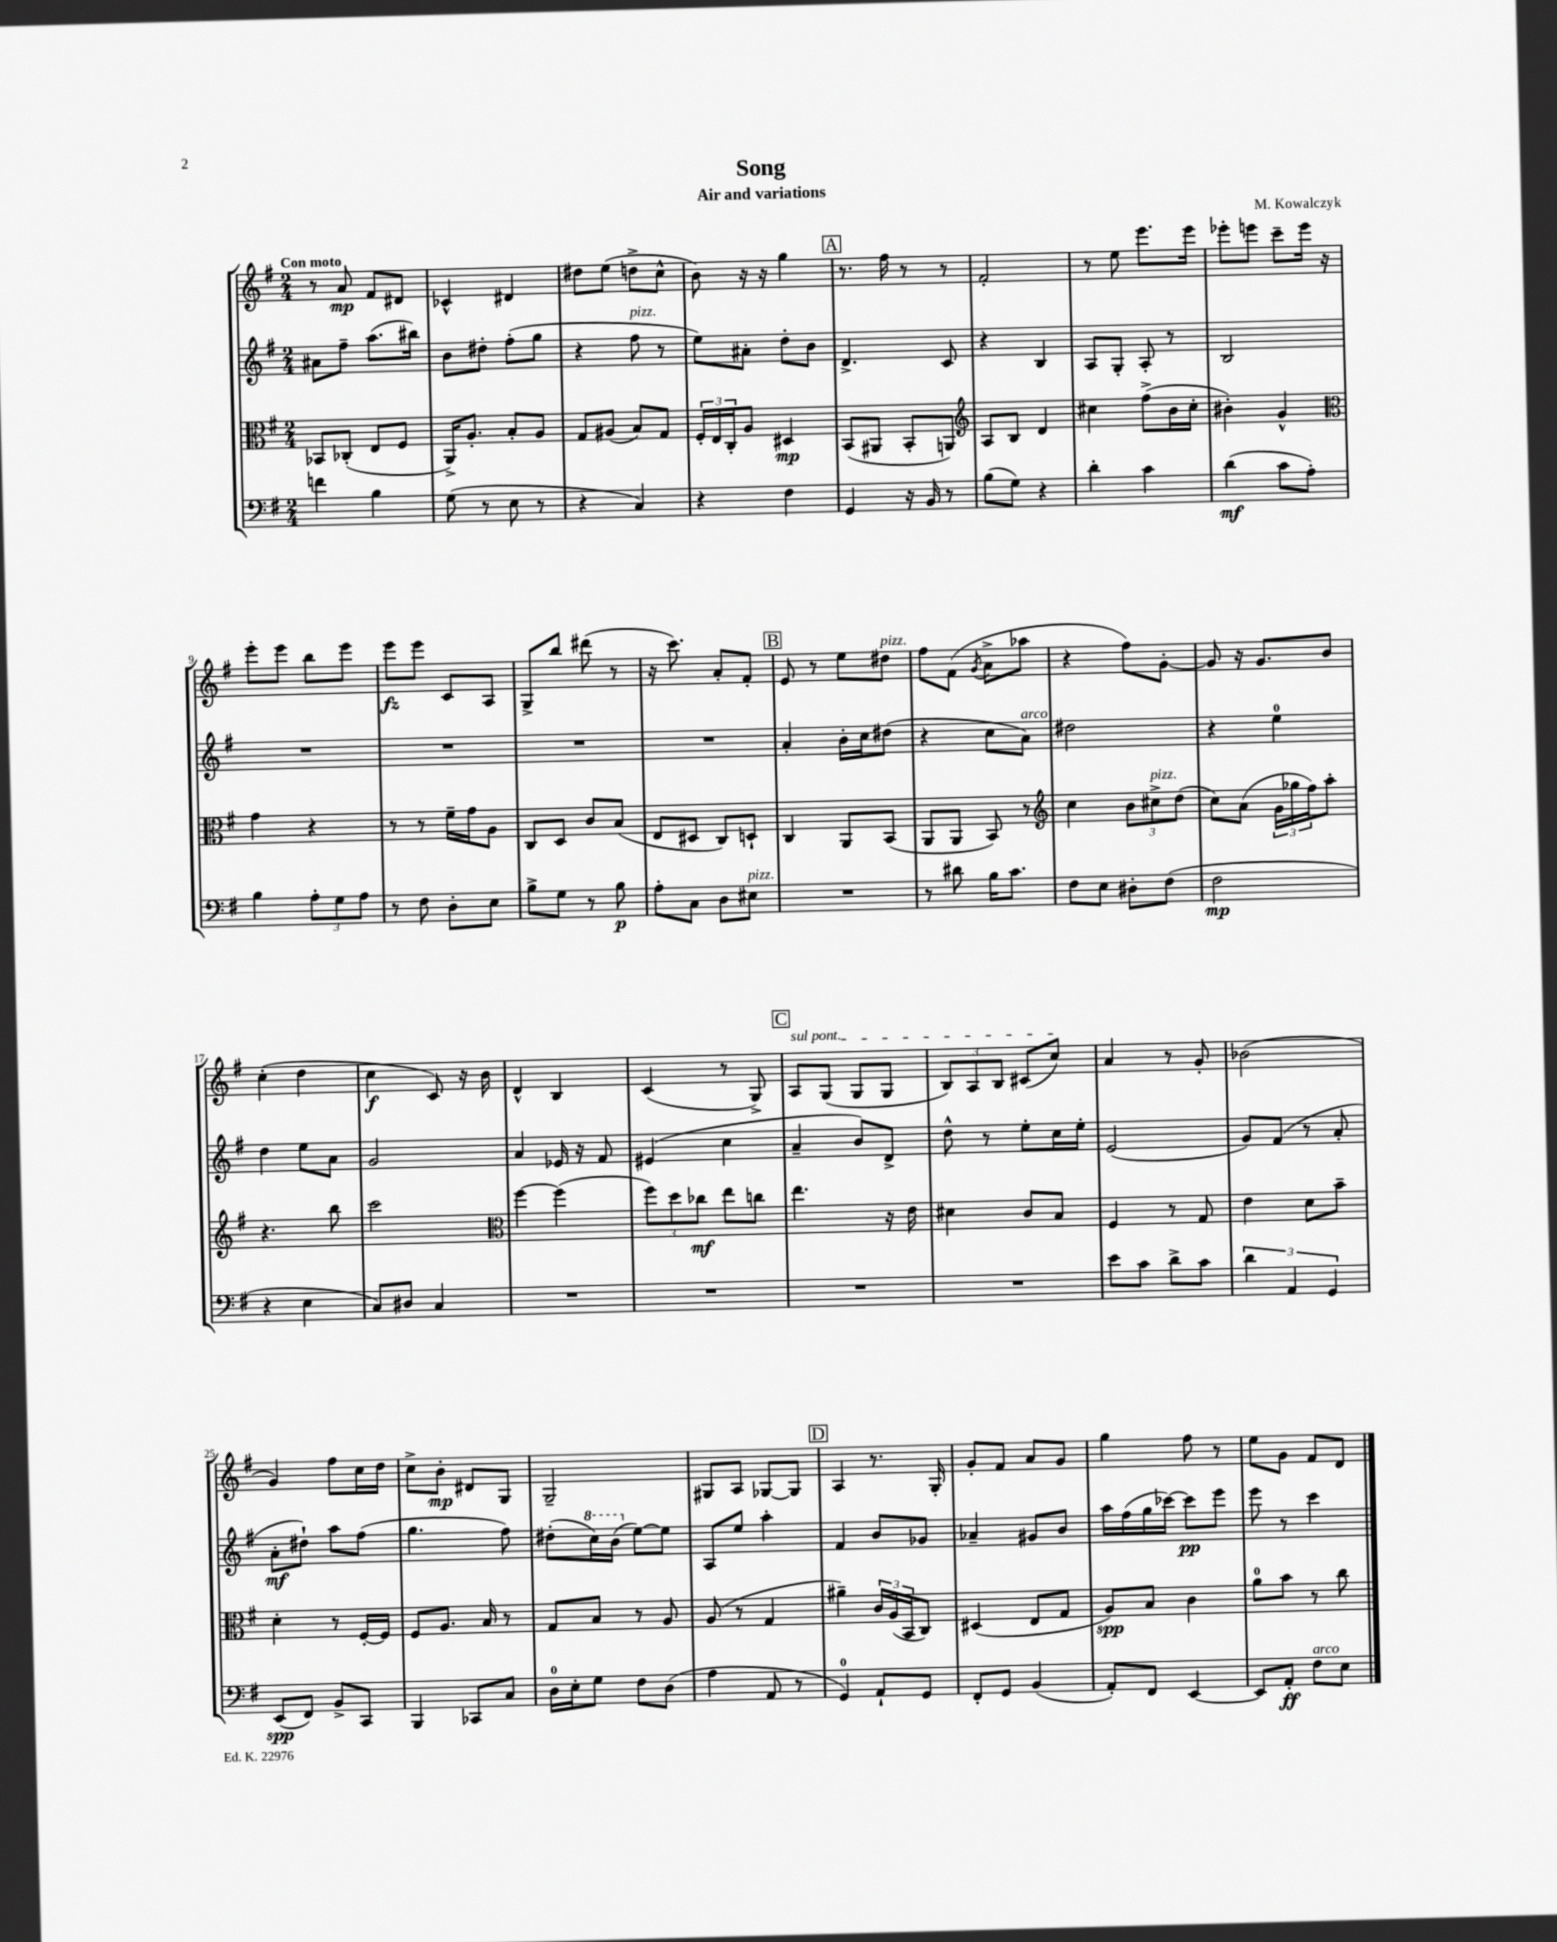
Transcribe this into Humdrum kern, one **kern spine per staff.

**kern	**dynam	**kern	**dynam	**kern	**dynam	**kern	**dynam
*part4	*part4	*part3	*part3	*part2	*part2	*part1	*part1
*staff4	*staff4	*staff3	*staff3	*staff2	*staff2	*staff1	*staff1
*clefF4	*	*clefC3	*	*clefG2	*	*clefG2	*
*k[f#]	*	*k[f#]	*	*k[f#]	*	*k[f#]	*
*M2/4	*	*M2/4	*	*M2/4	*	*M2/4	*
=1	=1	=1	=1	=1	=1	=1	=1
!	!	!	!	!	!	!LO:TX:a:B:t=Con moto	!
4fn\	.	8BB-X/L	.	8a#X\L	.	8r	.
.	.	(8C-X'/J	.	8ff#~\J	.	8a/	mp
4B\	.	8E/L	.	(8.aa\L	.	8f#/L	.
.	.	8F#/J	.	.	.	8d#X/J	.
.	.	.	.	16bb#X\Jk)	.	.	.
=2	=2	=2	=2	=2	=2	=2	=2
(8G\	.	16AA^/KL)	.	8b\L	.	4c-X^^/	.
.	.	8.A'/J	.	.	.	.	.
8r	.	.	.	8dd#X'\J	.	.	.
8E\	.	8B'/L	.	(8ff#'\L	.	4d#X/	.
8r	.	8A/J	.	8gg\J	.	.	.
=3	=3	=3	=3	=3	=3	=3	=3
4r	.	8G/L	.	4r	.	8dd#X\L	.
.	.	(8A#X/J	.	.	.	(8ee\J	.
!	!	!	!	!LO:TX:a:i:t=pizz.	!	!	!
4C/)	.	8B/L)	.	8ff#\	.	8ddn^\L	.
.	.	8G/J	.	8r	.	8cc^^\J	.
=4	=4	=4	=4	=4	=4	=4	=4
4r	.	24F#'/LL	.	8ee\L)	.	8b\)	.
.	.	24E/	.	.	.	.	.
.	.	24C'/J	.	.	.	.	.
.	.	8A/J	.	8a#X'\J	.	16r	.
.	.	.	.	.	.	16r	.
4F#\	.	4D#X/	mp	8dd'\L	.	4gg\	.
.	.	.	.	8b\J	.	.	.
!!LO:REH:place=s1:t=A
=5	=5	=5	=5	=5	=5	=5	=5
4GG/	.	(8BB/L	.	4.d^/	.	8.r	.
.	.	8AA#X/J	.	.	.	.	.
.	.	.	.	.	.	16ff#\	.
16r	.	8BB'/L	.	.	.	8r	.
16BB/	.	.	.	.	.	.	.
8r	.	8AAn/J)	.	8c/	.	8r	.
=6	=6	=6	=6	=6	=6	=6	=6
*	*	*clefG2	*	*	*	*	*
(8B\L	.	8A/L	.	4r	.	2f#'/	.
8G\J)	.	8B/J	.	.	.	.	.
4r	.	4d/	.	4B/	.	.	.
=7	=7	=7	=7	=7	=7	=7	=7
4d'\	.	4cc#X\	.	8A/L	.	8r	.
.	.	.	.	8G'/J	.	8ee\	.
4c\	.	(8ff#^\L	.	8A'/	.	8.eee\L	.
.	.	16b\L	.	8r	.	.	.
.	.	16cc#'\JJ	.	.	.	16eee\Jk	.
=8	=8	=8	=8	=8	=8	=8	=8
(4d\	mf	4b#X'\)	.	2B/	.	8eee-X'\L	.
.	.	.	.	.	.	8eeen\J	.
8c\L	.	4g^^/	.	.	.	8ccc~\L	.
8A'\J)	.	.	.	.	.	16eee\Jk	.
.	.	.	.	.	.	16r	.
!!LO:LB:g=z
=9	=9	=9	=9	=9	=9	=9	=9
*	*	*clefC3	*	*	*	*	*
4B\	.	4g\	.	2r	.	8eee'\L	.
.	.	.	.	.	.	8eee\J	.
12A'\L	.	4r	.	.	.	8bb\L	.
12G\	.	.	.	.	.	.	.
.	.	.	.	.	.	8eee\J	.
12A\J	.	.	.	.	.	.	.
=10	=10	=10	=10	=10	=10	=10	=10
8r	.	8r	.	2r	.	8eee\L	fz
8F#\	.	8r	.	.	.	8eee\J	.
8D'\L	.	16f#~\LL	.	.	.	8c/L	.
.	.	16g\J	.	.	.	.	.
8E\J	.	8A\J	.	.	.	8A/J	.
=11	=11	=11	=11	=11	=11	=11	=11
8B^\L	.	8C/L	.	2r	.	8G^/L	.
8G\J	.	8D/J	.	.	.	8bb/J	.
8r	.	8c/L	.	.	.	(8ddd#X\	.
8B\	p	(8B/J	.	.	.	8r	.
=12	=12	=12	=12	=12	=12	=12	=12
8A'\L	.	8E/L	.	2r	.	16r	.
.	.	.	.	.	.	8.ccc\)	.
8C\J	.	8D#X/J	.	.	.	.	.
8D\L	.	8C/L)	.	.	.	8a'/L	.
!LO:TX:a:i:t=pizz.	!	!	!	!	!	!	!
8E#X\J	.	8Dn`/J	.	.	.	8f#'/J	.
!!LO:REH:place=s1:t=B
=13	=13	=13	=13	=13	=13	=13	=13
2r	.	4C/	.	4a'/	.	8e/	.
.	.	.	.	.	.	8r	.
.	.	8AA/L	.	16b'\LL	.	8ee\L	.
.	.	.	.	16cc\J	.	.	.
!	!	!	!	!	!	!LO:TX:a:i:t=pizz.	!
.	.	(8BB/J	.	(8dd#X\J	.	8dd#X\J	.
=14	=14	=14	=14	=14	=14	=14	=14
8r	.	8AA/L	.	4r	.	8ff#\L	.
8d#X\	.	8AA/J	.	.	.	(8f#\J	.
.	.	.	.	.	.	8qg/	.
16B\KL	.	8BB/)	.	8cc\L	.	8a^\L	.
8.c\J	.	.	.	.	.	.	.
!	!	!	!	!LO:TX:a:i:t=arco	!	!	!
.	.	8r	.	8a\J)	.	8aa-X\J	.
=15	=15	=15	=15	=15	=15	=15	=15
*	*	*clefG2	*	*	*	*	*
8F#\L	.	4cc\	.	2dd#X\	.	4r	.
8E\J	.	.	.	.	.	.	.
8D#X'\L	.	12b\L	.	.	.	8ff#\L)	.
!	!	!LO:TX:a:i:t=pizz.	!	!	!	!	!
.	.	12cc#X^\	.	.	.	.	.
(8F#\J	.	.	.	.	.	[8g'\J	.
.	.	(12dd\J	.	.	.	.	.
=16	=16	=16	=16	=16	=16	=16	=16
2F#\	mp	8cc\L)	.	4r	.	8g/]	.
.	.	(8a\J	.	.	.	16r	.
.	.	.	.	.	.	8.g/L	.
.	.	24g\LL	.	4ee\	.	.	.
.	.	24gg-X\	.	.	.	.	.
.	.	24ff#\J)	.	.	.	.	.
.	.	8aa'\J	.	.	.	8b/J	.
!!LO:LB:g=z
=17	=17	=17	=17	=17	=17	=17	=17
4r	.	4.r	.	4dd\	.	(4cc'\	.
4E\	.	.	.	8ee\L	.	4dd\	.
.	.	8bb\	.	8a\J	.	.	.
=18	=18	=18	=18	=18	=18	=18	=18
8C/L)	.	2ccc\	.	2g/	.	4cc\	f
8D#X/J	.	.	.	.	.	.	.
4C/	.	.	.	.	.	8c/)	.
.	.	.	.	.	.	16r	.
.	.	.	.	.	.	16b\	.
=19	=19	=19	=19	=19	=19	=19	=19
*	*	*clefC3	*	*	*	*	*
2r	.	[4ff#\	.	4a/	.	4d^^/	.
.	.	(4ff#\]	.	16e-X/	.	4B/	.
.	.	.	.	16r	.	.	.
.	.	.	.	8f#/	.	.	.
=20	=20	=20	=20	=20	=20	=20	=20
2r	.	12ff#\L)	.	(4e#X/	.	(4c/	.
.	.	12dd\	.	.	.	.	.
.	.	12cc-X\J	mf	.	.	.	.
.	.	8ee\L	.	4cc\	.	8r	.
.	.	8ccn\J	.	.	.	8G^/)	.
!!LO:REH:place=s1:t=C
=21	=21	=21	=21	=21	=21	=21	=21
!	!	!	!	!	!	!LO:TX:a:i:t=sul pont.	!
2r	.	4.ee\	.	4a~/	.	8A/L	.
.	.	.	.	.	.	(8G/J	.
.	.	.	.	8b/L)	.	8G/L	.
.	.	16r	.	8d^/J	.	8G/J	.
.	.	16e\	.	.	.	.	.
=22	=22	=22	=22	=22	=22	=22	=22
2r	.	4d#X\	.	8dd^^\	.	12B/L)	.
.	.	.	.	.	.	12A/	.
.	.	.	.	8r	.	.	.
.	.	.	.	.	.	12B/J	.
.	.	8c/L	.	8ee'\L	.	(8c#X/L	.
.	.	8B/J	.	16cc\L	.	8cc/J)	.
.	.	.	.	16ee'\JJ	.	.	.
=23	=23	=23	=23	=23	=23	=23	=23
8e\L	.	4F#/	.	(2e/	.	4a/	.
8c\J	.	.	.	.	.	.	.
8d^\L	.	8r	.	.	.	8r	.
8c\J	.	8G/	.	.	.	8g'/	.
=24	=24	=24	=24	=24	=24	=24	=24
6d\	.	4e\	.	8g/L)	.	(2b-X\	.
.	.	.	.	(8f#/J	.	.	.
6AA/	.	.	.	.	.	.	.
.	.	8d\L	.	8r	.	.	.
6GG/	.	.	.	.	.	.	.
.	.	8b~\J	.	8a'/	.	.	.
!!LO:LB:g=z
=25	=25	=25	=25	=25	=25	=25	=25
(8EE/L	spp	4d'\	.	8a'\L	mf	4g/)	.
8FF#/J)	.	.	.	8dd#X`\J)	.	.	.
8BB^/L	.	8r	.	8aa\L	.	8ff#\L	.
8CC/J	.	[16F#'/LL	.	(8ff#\J	.	16cc\L	.
.	.	16F#/JJ]	.	.	.	16dd\JJ	.
=26	=26	=26	=26	=26	=26	=26	=26
4BBB/	.	8F#/L	.	4.gg\	.	8cc^\L	.
.	.	8.A/J	.	.	.	8b'\J	mp
8CC-X/L	.	.	.	.	.	8d#X/L	.
.	.	16B/	.	.	.	.	.
8C/J	.	8r	.	8ff#\)	.	8G/J	.
=27	=27	=27	=27	=27	=27	=27	=27
16D\LL	.	8G/L	.	(8dd#X'\L	.	2G~/	.
16E'\J	.	.	.	.	.	.	.
*	*	*	*	*8va	*	*	*
8G\J	.	8B/J	.	16ccc\L)	.	.	.
.	.	.	.	(16bb\JJ	.	.	.
*	*	*	*	*X8va	*	*	*
8F#\L	.	8r	.	[8ee\L)	.	.	.
(8D\J	.	8A/	.	8ee\J]	.	.	.
=28	=28	=28	=28	=28	=28	=28	=28
4A\	.	(8A/	.	8A/L	.	8G#X/L	.
.	.	8r	.	8ee/J	.	8A/J	.
8AA/	.	4G/	.	4aa'\	.	[8G-X/L	.
8r	.	.	.	.	.	8G-/J]	.
!!LO:REH:place=s1:t=D
=29	=29	=29	=29	=29	=29	=29	=29
4GG/)	.	4a#X~\)	.	4f#/	.	4A/	.
8AA`/L	.	24c/LL	.	8b/L	.	8.r	.
.	.	(24A/	.	.	.	.	.
.	.	24BB/J	.	.	.	.	.
8GG/J	.	8C/J)	.	8g-X/J	.	.	.
.	.	.	.	.	.	16G'/	.
=30	=30	=30	=30	=30	=30	=30	=30
8FF#'/L	.	(4D#X/	.	4a-X~/	.	8g'/L	.
8GG/J	.	.	.	.	.	8f#/J	.
(4BB/	.	8E/L	.	8g#X/L	.	8a/L	.
.	.	8G/J	.	8b/J	.	8g/J	.
=31	=31	=31	=31	=31	=31	=31	=31
8AA'/L)	.	8A/L)	spp	16aa\LL	.	4gg\	.
.	.	.	.	(16ff#\	.	.	.
8FF#/J	.	8B/J	.	16gg\	.	.	.
.	.	.	.	[16ccc-X\JJ)	.	.	.
[4EE/	.	4c\	.	8ccc-\L]	pp	8ff#\	.
.	.	.	.	8eee\J	.	8r	.
=32	=32	=32	=32	=32	=32	=32	=32
8EE/L]	.	8a\L	.	8eee\	.	8ee\L	.
8AA'/J	ff	8b\J	.	8r	.	8g\J	.
!LO:TX:a:i:t=arco	!	!	!	!	!	!	!
8F#\L	.	8r	.	4ccc\	.	8f#/L	.
8E\J	.	8cc\	.	.	.	8d/J	.
==	==	==	==	==	==	==	==
*-	*-	*-	*-	*-	*-	*-	*-
